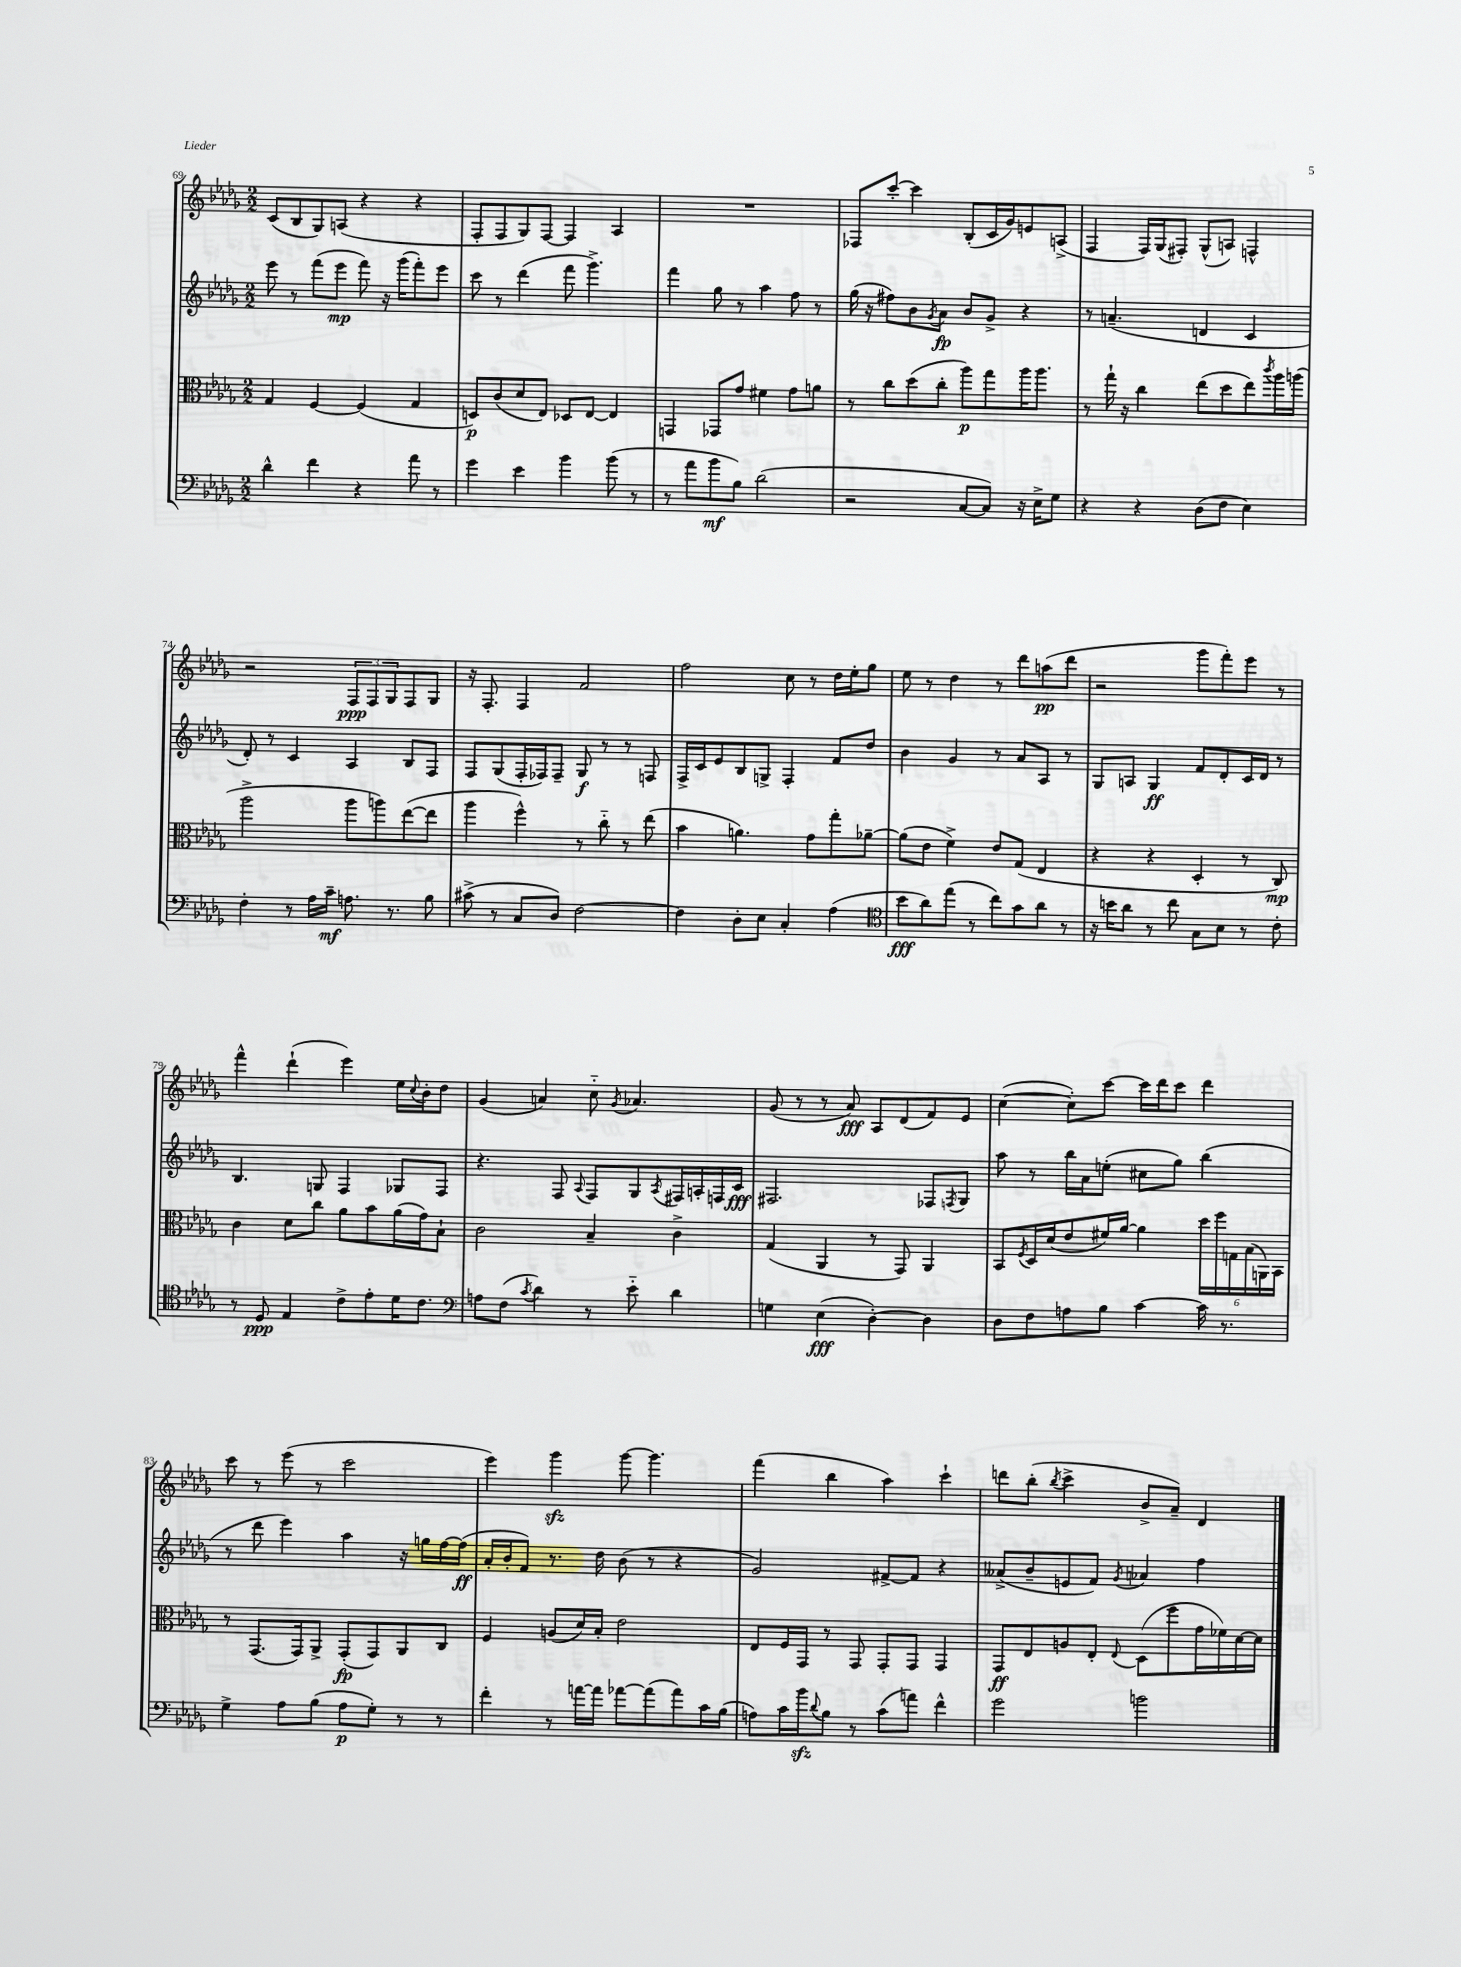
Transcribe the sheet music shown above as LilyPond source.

<<
\new StaffGroup <<
\new Staff = "s0" {
    \clef treble \key des \major \numericTimeSignature \time 2/2
    c'8( bes8 ges8) a8( r4 r4 |
    f8-. f8 ges8) f8~ f4 aes4 |
    R1 |
    fes8 c'''8~-. c'''4 bes8-.( c'16 ges'16) e'8 a8->( |
    f4 f16) ges16( fis8-.) ges8-^( a8) f4-^ |
    r2 \tuplet 3/2 { f8\ppp f8 ges8 } f8 ges8 |
    r16 f8.-. f4 f'2 |
    f''2 c''8 r8 des''16 ees''16-. ges''8 |
    ees''8 r8 des''4 r8 des'''8 a''8\pp( des'''8 |
    r2 ges'''8 f'''8-.) ees'''8 r8 |
    f'''4-^ des'''4-!( ees'''4) ees''16 \appoggiatura { c''8 } bes'16-. des''8 |
    ges'4( a'4) c''8-_ \acciaccatura { ges'8 } aes'4. |
    ges'8( r8 r8 aes'8\fff) aes8 des'8( f'8) ees'8 |
    c''4~( c''8-.) c'''8~ c'''16 des'''16 c'''8 des'''4 |
    c'''8 r8 ees'''8( r8 c'''2 |
    ees'''4) ges'''4\sfz ges'''8~ ges'''4. |
    f'''4( bes''4 aes''4) c'''4-! |
    d'''8 bes''8-.( \acciaccatura { bes''8 } c'''4-> bes'8-> aes'8--) des'4 \bar "|." |
}
\new Staff = "s1" {
    \clef treble \key des \major \numericTimeSignature \time 2/2
    ees'''8 r8 f'''8( ees'''8\mp f'''8) r16 ges'''16( f'''8-.) ees'''8 |
    c'''8 r8 des'''4( f'''8 ges'''4.->) |
    f'''4 ges''8 r8 aes''4 f''8 r8 |
    ges''16( r16 fis''8) bes'8 \acciaccatura { ges'8 } aes'8\fp bes'8 ges'8-> r4 |
    r8 a'4.--( d'4 c'4 |
    des'8-.) r8 c'4 aes4 bes8 f8 |
    f8 ges8( f16-. fes16) fes8-- ges8\f r8 r8 f8 |
    f16-> c'16 ees'8 bes8 g8-> f4-. f'8 des''8 |
    bes'4 ges'4 r8 aes'8 aes8 r8 |
    ges8 a8 ges4\ff f'8 des'8-. c'16 des'16 r8 |
    bes4. g8 f4 ges8 f8 |
    r4. f8 \appoggiatura { aes8 } f8 ges8 \acciaccatura { aes8 } fis16 a16-. f16 c'16\fff |
    fis2. fes8 \acciaccatura { f8 } ges8 |
    aes''8 r8 bes''16 aes'16 e''8-.( cis''8 ges''8) bes''4( |
    r8 des'''8 ees'''4) aes''4 r16 g''16 f''16~ f''16\ff( |
    aes'16-. bes'16-. f'8) r8. des''16 bes'8( r8 r4 |
    ges'2) fis'8~-> fis'8 r4 |
    aeses'8->( bes'8-- e'8 f'8) \acciaccatura { ges'8 } aes'4 f''4 \bar "|." |
}
\new Staff = "s2" {
    \clef alto \key des \major \numericTimeSignature \time 2/2
    ges4 f4~ f4( ges4 |
    d8\p) c'8( des'8 ees8) des8 ees8~ ees4 |
    g,4 ges,8 ges'8 fis'4 ges'8 a'8 |
    r8 c''8 des''8( c''8-. aes''8\p) ges''8 aes''16 aes''8. |
    r8 ges''16-! r16 c''4 ees''8( des''8 ees''8) \acciaccatura { c'''8 } aes''16 a''16( |
    aes''2-> aes''8 a''8) ees''8~( ees''8 |
    aes''4 f''4-^) r8 c''8-_ r8 ees''8( |
    bes'4 a'4.) ges'8 ges''8-. aes'8~-- |
    aes'8( ees'8 f'4->) ees'8 ges8( ees4 |
    r4 r4 des4-. r8 c8\mp) |
    c'4 des'8 c''8 aes'8 bes'8 aes'16( ges'16) bes8-! |
    c'2 bes4-- c'4-> |
    ges4( aes,4 r8 ges,8) aes,4 |
    bes,8 \acciaccatura { f8 } des16 des'16( ees'8 fis'16) aes'16~ aes'4 \tuplet 6/4 { des''16 f''16 g16 bes16( a,16) bes,16 } |
    r8 ges,8.( ges,16) aes,8-> ges,8-.\fp( ges,8) aes,8 c8 |
    f4 a8( des'16) bes16-. ees'2 |
    ees8 f16 ges,16 r8 ges,8 ges,8-. ges,8 ges,4 |
    ges,8\ff ees8 a8 ees8-. \appoggiatura { ees8 } des8( f''8 ges'16 fes'16) des'16~ des'16 \bar "|." |
}
\new Staff = "s3" {
    \clef bass \key des \major \numericTimeSignature \time 2/2
    des'4-^ f'4 r4 aes'8 r8 |
    ges'4 ees'4 bes'4 bes'8( r8 |
    r8 aes'8 bes'8\mf bes8) des'2( |
    r2 c8~ c8) r16 ees16-> ges8 |
    r4 r4 des8( f8 ees4) |
    f4-. r8 aes16 c'16--\mf a8. r8. bes8 |
    cis'8->( r8 c8 des8) f2~ |
    f4 des8-. ees8 c4-. aes4( |
    \clef tenor bes'8\fff aes'8) ees''8( r8 c''8) ges'8 aes'8 r8 |
    r16 b'16 aes'8 r8 c''8 ges8 bes8 r8 c'8-. |
    r8 des8\ppp ees4 c'8-> ees'8-. des'16 c'8. |
    \clef bass a8 f8( \acciaccatura { c'8 } des'4) r8 ees'8-_ des'4 |
    g4 ees4\fff( des4~-.) des4 |
    des8 f8 a8 bes8 c'4~ c'16 r8. |
    ges4-> aes8 bes8( aes8\p ges8-.) r8 r8 |
    f'4-. r8 a'16~ a'16 aes'8~ aes'8( aes'8) c'16 bes16( |
    a8) c'16 bes'16\sfz \appoggiatura { des'8 } bes8 r8 c'8( a'8) f'4-^ |
    ges'2 b'2 \bar "|." |
}
>>
>>
\layout { \context { \Score currentBarNumber = #69 } }
